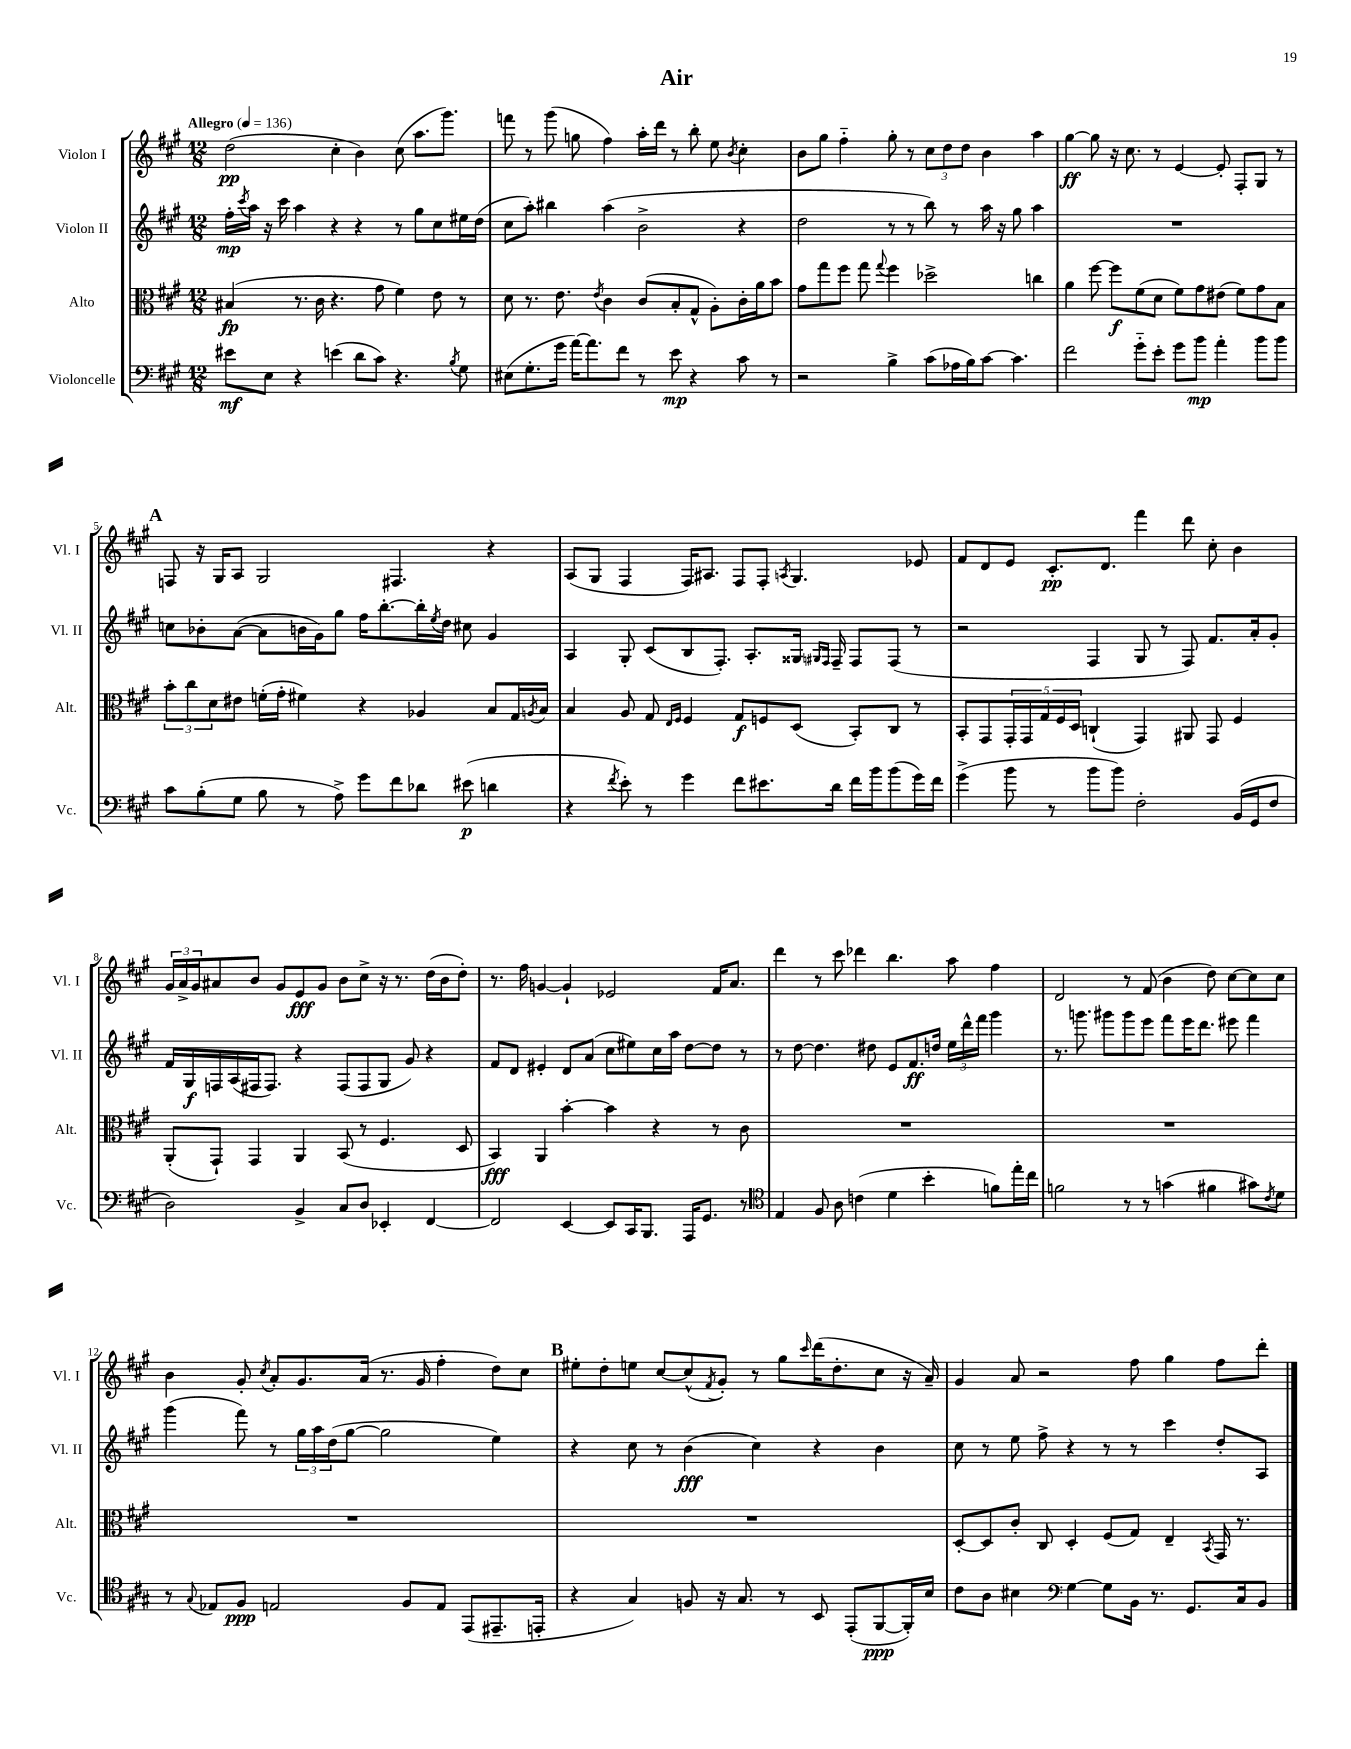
\header { title = "Air" }
<<
\new StaffGroup <<
\new Staff = "s0" \with { instrumentName = "Violon I" shortInstrumentName = "Vl. I" } {
    \clef treble \key a \major \numericTimeSignature \time 12/8 \tempo "Allegro" 4 = 136
    d''2\pp( cis''4-. b'4) cis''8( a''8. gis'''8.) |
    f'''8 r8 gis'''8( g''8 fis''4) a''16-. d'''16 r8 b''8-. e''8 \acciaccatura { b'8 } cis''4-. |
    b'8 gis''8 fis''4-_ gis''8-. r8 \tuplet 3/2 { cis''8 d''8 d''8 } b'4 a''4 |
    gis''4~\ff gis''8 r16 cis''8. r8 e'4~ e'8-. fis8-. gis8 r8 |
    \mark \markup { \bold "A" } f8 r16 gis16 a8 gis2 fis4. r4 |
    a8( gis8 fis4 fis16) ais8. fis8 fis8-. \acciaccatura { a8 } gis4. ees'8 |
    fis'8 d'8 e'8 cis'8.-.\pp d'8. fis'''4 d'''8 cis''8-. b'4 |
    \tuplet 3/2 { gis'16 a'16-> gis'16 } ais'8 b'8 gis'8 e'8\fff gis'8 b'8 cis''8-> r16 r8. d''16( b'16 d''8-.) |
    r8. fis''16 g'4~ g'4-! ees'2 fis'16 a'8. |
    d'''4 r8 cis'''8 des'''4 b''4. a''8 fis''4 |
    d'2 r8 fis'8( b'4 d''8) cis''8~ cis''8 cis''8 |
    b'4 gis'8-. \acciaccatura { cis''8 } a'8-. gis'8. a'16( r8. gis'16 fis''4-. d''8) cis''8 |
    \mark \markup { \bold "B" } eis''8-. d''8-. e''8 cis''8~ cis''8-^( \acciaccatura { fis'8 } gis'8-.) r8 gis''8 \grace { cis'''16 } d'''16( d''8.-. cis''8 r16 a'16--) |
    gis'4 a'8 r2 fis''8 gis''4 fis''8 d'''8-. \bar "|." |
}
\new Staff = "s1" \with { instrumentName = "Violon II" shortInstrumentName = "Vl. II" } {
    \clef treble \key a \major \numericTimeSignature \time 12/8
    fis''16-.\mp \acciaccatura { cis'''8 } a''16 r16 cis'''16 a''4 r4 r4 r8 gis''8 cis''8 eis''16 d''16( |
    cis''8 a''8-.) bis''4 a''4( b'2-> r4 |
    d''2 r8 r8 b''8) r8 a''16 r16 gis''8 a''4 |
    R1. |
    \mark \markup { \bold "A" } c''8 bes'8-. a'8~( a'8 b'16 gis'16) gis''8 fis''16 b''8.~-. b''16-. \acciaccatura { e''8 } d''16 cis''8 gis'4 |
    a4 gis8-. cis'8( b8 fis8.-.) a8.-. gisis16 \grace { gis16 fis16 } fis16-- fis8 fis8( r8 |
    r2 fis4 gis8 r8 fis8) fis'8. a'16-. gis'8-. |
    fis'16 gis16\f f16 a16( fis16 fis8.) r4 fis8( fis8 gis8 gis'8) r4 |
    fis'8 d'8 eis'4-. d'8 a'8( cis''8 eis''8) cis''16 a''16 d''8~ d''8 r8 |
    r8 d''8~ d''4. dis''8 e'8 fis'8.\ff d''16 \tuplet 3/2 { e''16 d'''16-^ fis'''16 } gis'''4 |
    r8. g'''8. gis'''8 gis'''8 e'''8 fis'''8 e'''16 d'''8. eis'''8 fis'''4 |
    gis'''4( fis'''8) r8 \tuplet 3/2 { gis''16 a''16 d''16( } gis''8~ gis''2 e''4) |
    \mark \markup { \bold "B" } r4 cis''8 r8 b'4\fff( cis''4) r4 b'4 |
    cis''8 r8 e''8 fis''8-> r4 r8 r8 cis'''4 d''8-. a8 \bar "|." |
}
\new Staff = "s2" \with { instrumentName = "Alto" shortInstrumentName = "Alt." } {
    \clef alto \key a \major \numericTimeSignature \time 12/8
    bis4\fp( r8. cis'16 r4. gis'8 fis'4) e'8 r8 |
    d'8 r8. e'8. \acciaccatura { e'8 } cis'4 cis'8( b8-. gis8-^ a8-.) cis'16-. a'16 b'8 |
    gis'8 gis''8 fis''8 gis''8 \appoggiatura { gis''8 } fis''4 des''2-> c''4 |
    a'4 fis''8~ fis''8\f fis'8( d'8 fis'8) gis'8 eis'8( fis'8) gis'8 b8 |
    \mark \markup { \bold "A" } \tuplet 3/2 { b'8-. cis''8 d'8 } eis'8 f'16-.( gis'16-. fis'4) r4 aes4 b8 gis16 \acciaccatura { a8 } b16 |
    b4 a8 gis8 \grace { e16 fis16 } fis4 gis8\f f8 d8( b,8-.) cis8 r8 |
    b,8-. gis,8 \tuplet 5/4 { gis,16-. gis,16 gis16 fis16 d16 } c4-!( gis,4) ais,8 gis,8 fis4 |
    a,8-.( gis,8-!) gis,4 a,4 b,8( r8 fis4. d8 |
    b,4\fff) a,4 b'4~-. b'4 r4 r8 cis'8 |
    R1. |
    R1. |
    R1. |
    \mark \markup { \bold "B" } R1. |
    d8~-. d8 cis'8-. cis8 d4-. fis8( gis8) e4-- \acciaccatura { b,8 } gis,16 r8. \bar "|." |
}
\new Staff = "s3" \with { instrumentName = "Violoncelle" shortInstrumentName = "Vc." } {
    \clef bass \key a \major \numericTimeSignature \time 12/8
    eis'8\mf e8 r4 e'4( d'8 cis'8) r4. \acciaccatura { b8 } gis8 |
    eis8( gis8.-. gis'16 a'16~) a'8. fis'8 r8 e'8\mp r4 cis'8 r8 |
    r2 b4-> cis'8( aes16 b16) cis'8~ cis'4. |
    fis'2 gis'8-_ e'8-. gis'8 b'8\mp a'4-. b'8 b'8 |
    \mark \markup { \bold "A" } cis'8 b8-.( gis8 b8 r8 a8->) gis'8 fis'8 des'8 eis'8\p( d'4 |
    r4 \acciaccatura { fis'8 } e'8-.) r8 gis'4 fis'8 eis'8. d'16 fis'16 b'16 b'8( gis'16) fis'16 |
    gis'4->( b'8 r8 b'8 b'8) fis2-. b,16( gis,16 fis8 |
    d2) b,4-> cis8 d8 ees,4-. fis,4~ |
    fis,2 e,4~ e,8 cis,16 b,,8. a,,16 gis,8. r8 |
    \clef tenor e4 fis8 a8 c'4( d'4 b'4-. f'8) e''16-. cis''16 |
    f'2 r8 r8 g'4( fis'4 gis'8) \acciaccatura { cis'8 } d'8 |
    r8 \appoggiatura { gis8 } ees8 fis8\ppp e2 fis8 e8 e,8( eis,8.-- e,16-. |
    \mark \markup { \bold "B" } r4 gis4) f8 r16 gis8. r8 b,8 e,8-.( fis,8~\ppp fis,16-.) b16 |
    cis'8 a8 bis4 \clef bass gis4~ gis8 b,16 r8. gis,8. cis16 b,8 \bar "|." |
}
>>
>>
